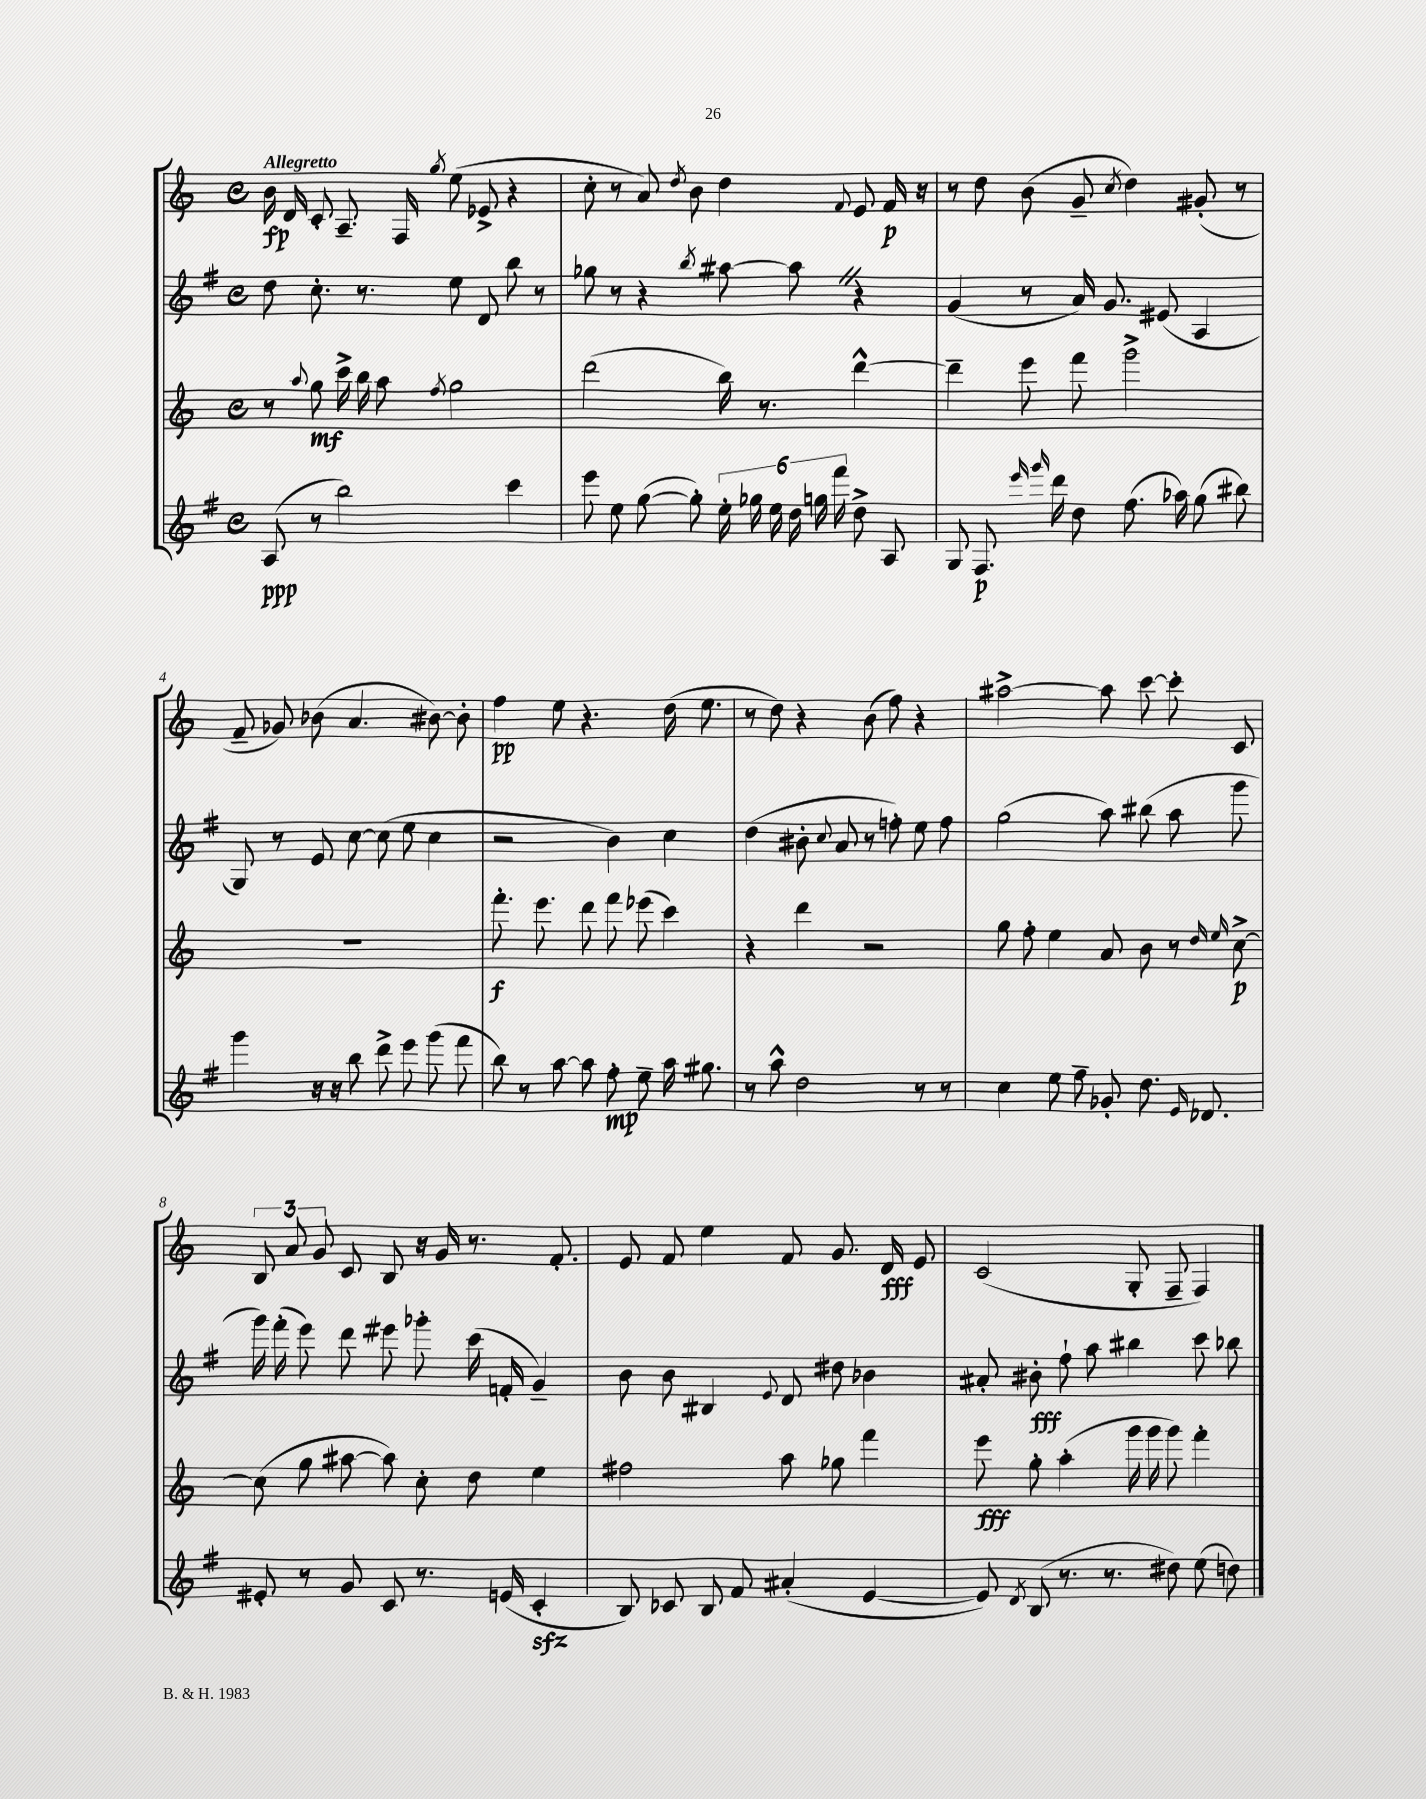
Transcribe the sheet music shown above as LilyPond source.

<<
\new StaffGroup <<
\new Staff = "s0" {
    \clef treble \key c \major \defaultTimeSignature \time 4/4 \tempo "Allegretto"
    \autoBeamOff b'16\fp d'16 c'8-. a8.-- f16 \acciaccatura { g''8 } e''8( ees'8-> r4 |
    c''8-. r8 a'8) \acciaccatura { d''8 } b'8 d''4 \appoggiatura { f'8 } e'8 f'16\p r16 |
    r8 d''8 b'8( g'8-- \acciaccatura { c''8 } d''4) gis'8-.( r8 |
    f'8-- ges'8) bes'8( a'4. bis'8~) bis'8-. |
    f''4\pp e''8 r4. d''16( e''8. |
    r8 d''8) r4 b'8( f''8) r4 |
    ais''2~-> ais''8 c'''8~ c'''8-. c'8 |
    \tuplet 3/2 { b8 a'8 g'8 } c'8 b8 r16 g'16 r8. f'8.-. |
    e'8 f'8 e''4 f'8 g'8. d'16\fff e'8 |
    c'2( g8-. f8-- f4) \bar "|." |
}
\new Staff = "s1" {
    \clef treble \key g \major \defaultTimeSignature \time 4/4
    \autoBeamOff d''8 c''8.-. r8. e''8 d'8 b''8 r8 |
    ges''8 r8 r4 \acciaccatura { b''8 } ais''8~ ais''8 \once \override BreathingSign.text = \markup { \musicglyph "scripts.caesura.straight" } \breathe r4 |
    g'4( r8 a'16) g'8. eis'8( a4 |
    g8) r8 e'8 c''8~ c''8( e''8 c''4 |
    r2 b'4) c''4 |
    d''4( bis'8-. \appoggiatura { c''8 } a'8 r8 f''8-.) e''8 f''8 |
    g''2( a''8) bis''8( a''8 g'''8 |
    g'''16) fis'''16-.( e'''8) d'''8 eis'''8 ges'''8-. c'''16( f'16-. g'4--) |
    b'8 b'8 bis4 \appoggiatura { e'8 } d'8 dis''8 bes'4 |
    ais'8-. bis'8-.\fff fis''8-! a''8 bis''4 c'''8 bes''8 \bar "|." |
}
\new Staff = "s2" {
    \clef treble \key c \major \defaultTimeSignature \time 4/4
    \autoBeamOff r8 \appoggiatura { a''8 } g''8\mf c'''16-> b''16 a''8 \acciaccatura { f''8 } g''2 |
    d'''2( b''16) r8. d'''4~-^ |
    d'''4-- e'''8 f'''8 g'''2-> |
    R1 |
    f'''8.-.\f e'''8. d'''8 f'''8 ees'''8( c'''4) |
    r4 d'''4 r2 |
    g''8 f''8-. e''4 a'8 b'8 r8 \grace { d''16 e''16 } c''8~->\p |
    c''8( g''8 ais''8~ ais''8) c''8-. d''8 e''4 |
    fis''2 a''8 ges''8 f'''4 |
    e'''8\fff g''8-. a''4-.( g'''16 g'''16 g'''8) f'''4-. \bar "|." |
}
\new Staff = "s3" {
    \clef treble \key g \major \defaultTimeSignature \time 4/4
    \autoBeamOff a8\ppp( r8 b''2) c'''4 |
    e'''8 e''8 g''8~( g''8-.) \tuplet 6/4 { e''16-. ges''16 e''16 d''16 g''16 fis'''16 } d''8-> a8 |
    g8 fis8.\p \grace { e'''16 g'''16 } d'''16 d''8 fis''8.( aes''16) g''8( bis''8) |
    g'''4 r16 r16 b''8 d'''8-> e'''8 g'''8( fis'''8 |
    b''8) r8 a''8~ a''8 fis''8-.\mp e''8-- a''16 gis''8. |
    r8 a''8-^ d''2 r8 r8 |
    c''4 e''8 fis''8-- ges'8-. d''8. \grace { e'16 } des'8. |
    eis'8-. r8 g'8 c'8 r8. e'16( c'4-.\sfz |
    b8) ces'8 b8 fis'8 ais'4-.( e'4~ |
    e'8) \acciaccatura { d'8 } b8( r8. r8. dis''8) e''8( d''8) \bar "|." |
}
>>
>>
